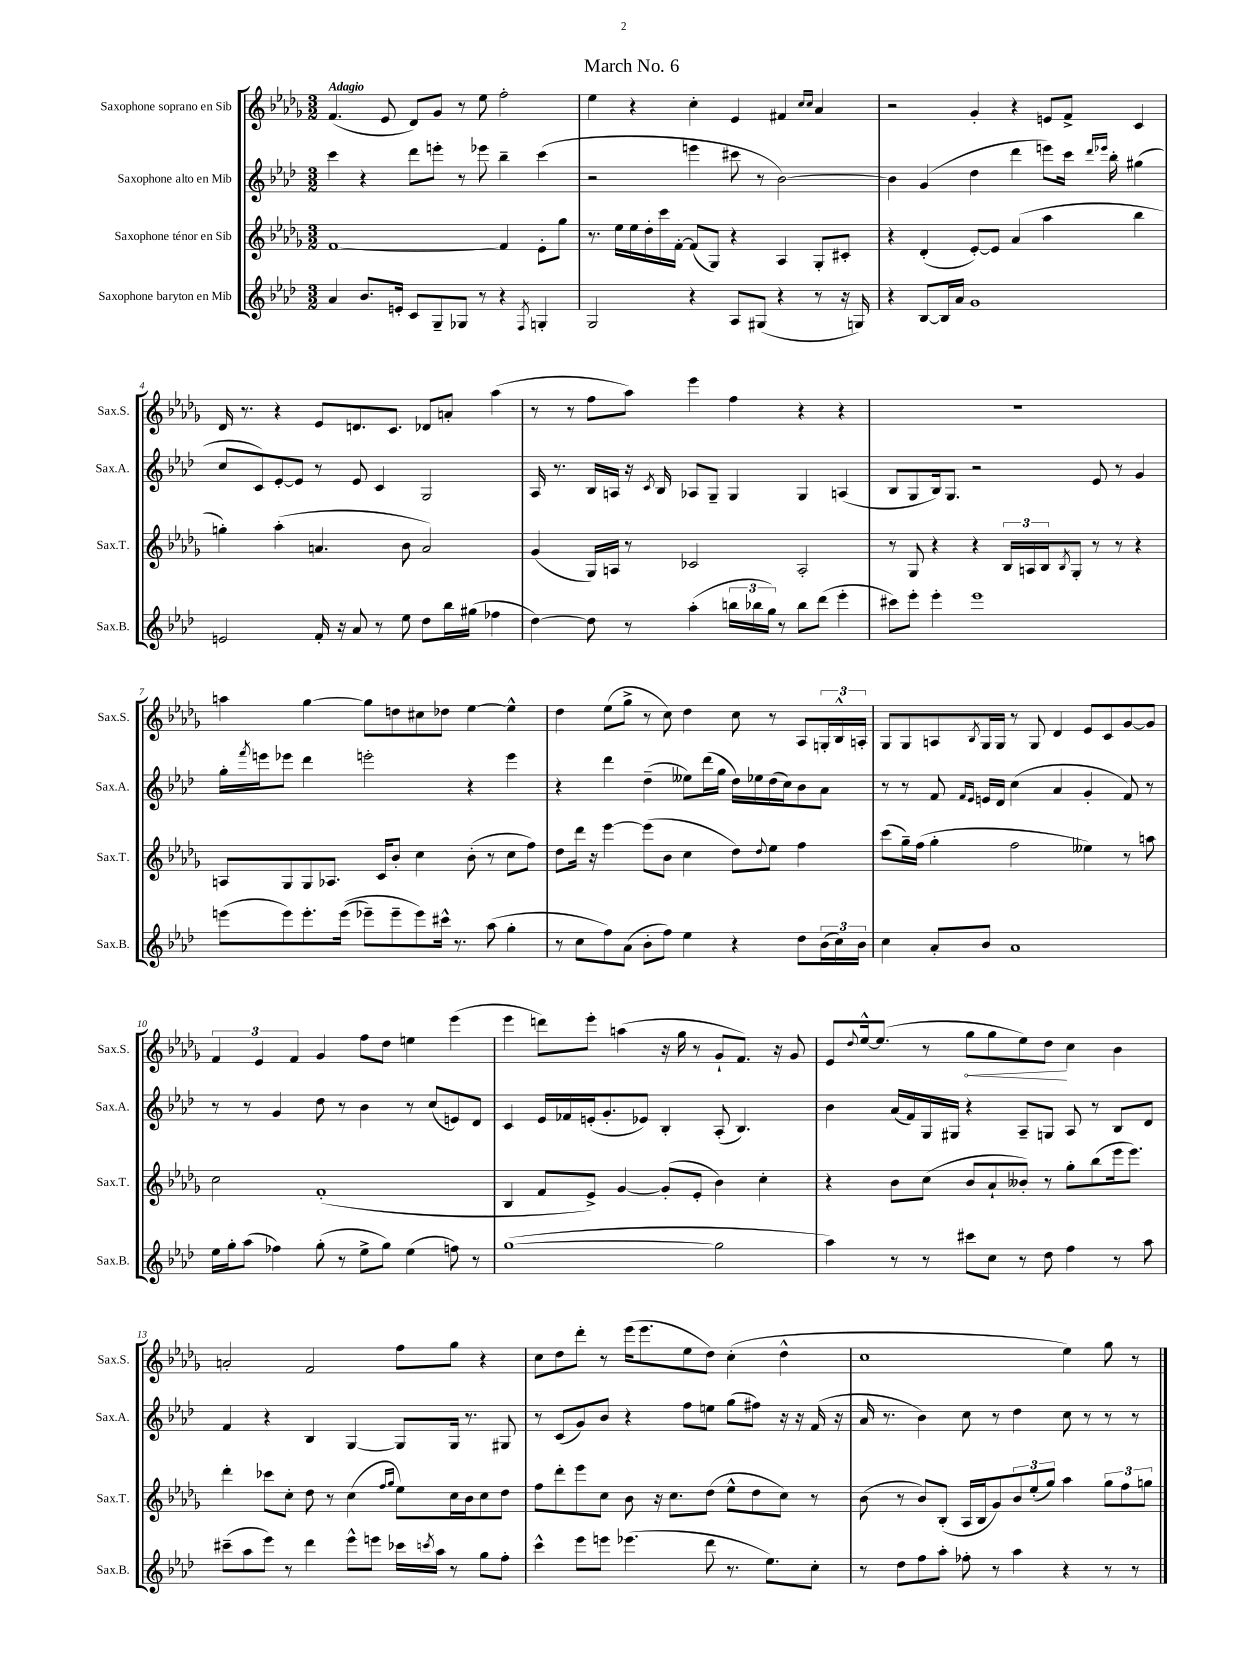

**kern	**kern	**kern	**kern
*staff4	*staff3	*staff2	*staff1
*clefG2	*clefG2	*clefG2	*clefG2
*k[b-e-a-d-]	*k[b-e-a-d-g-]	*k[b-e-a-d-]	*k[b-e-a-d-g-]
*M3/2	*M3/2	*M3/2	*M3/2
4a-	[1f	4ccc	(4.f
8.b-	.	4r	.
.	.	.	8e-
16e'	.	.	.
8c	.	8ddd-	8d-)
8G~	.	8eee'	8g-
8G-	.	8r	8r
8r	.	8eee-	8ee-
4r	4f]	4bb-~	2ff'
8qF	.	.	.
4G'	8e-'	(4ccc	.
.	8gg-	.	.
=	=	=	=
2G	8.r	2r	4ee-
.	16ee-	.	.
.	16ee-	.	4r
.	16dd-'	.	.
.	16ccc	.	.
.	[16f'	.	.
4r	(8f]	4eee	4cc'
.	8G-)	.	.
8A-	4r	8ccc#	4e-
(8G#	.	8r	.
4r	4A-	[2b-)	4f#
.	.	.	16qqcc
.	.	.	16qqcc
8r	8G-'	.	4a-
16r	8c#'	.	.
16G)	.	.	.
=	=	=	=
4r	4r	4b-]	2r
[8B-	(4d-'	(4g	.
16B-]	.	.	.
16a-	.	.	.
1g	[8e-')	4dd-	4g-'
.	8e-]	.	.
.	(4a-	4ddd-	4r
.	4aa-	8eee)	8e
.	.	16ccc	8f^
.	.	16qqddd-	.
.	.	16qqeee-	.
.	.	16bb-'	.
.	4bb-	(4gg#	4c
=	=	=	=
2e	4gg')	8cc	16d-
.	.	.	8.r
.	.	8c)	.
.	(4aa-'	[8e-'	4r
.	.	8e-]	.
16f'	4.a	8r	8e-
16r	.	.	.
8a-	.	8e-	8.d
8r	.	4c	.
.	.	.	8.c
8ee-	8b-	.	.
8dd-	2a)	2G	8d-
16bb-	.	.	8a'
(16gg#	.	.	.
4ff-	.	.	(4aa-
=	=	=	=
[4dd-)	(4g-	16A-	8r
.	.	8.r	.
.	.	.	8r
8dd-]	16G-)	16B-	8ff
.	16A	16A	.
8r	8r	16r	8aa-)
.	.	8qc	.
.	.	16B-	.
(4aa-'	2c-	8A-	4eee-
.	.	8G~	.
24bb	.	4G	4ff
24bb-	.	.	.
24gg)	.	.	.
8r	.	.	.
8bb-	2A'	4G	4r
(8ddd-	.	.	.
4eee-'	.	(4A	4r
=	=	=	=
8ccc#)	8r	8B-	1.r
8eee-'	8G-	8G	.
4eee-'	4r	16B-)	.
.	.	8.G	.
1eee-	4r	2r	.
.	24B-	.	.
.	24A	.	.
.	24B-	.	.
.	8qB-	.	.
.	8G-'	.	.
.	8r	8e-	.
.	8r	8r	.
.	4r	4g	.
=	=	=	=
(8eee	8A	16gg'	4aa
.	.	8qfff	.
.	.	16eee	.
8eee)	8G-	8eee-	.
8.eee'	8G-	4ddd-	[4gg-
.	8.A-	.	.
&((16eee	.	.	.
8eee-~)	.	2eee'	8gg-]
.	16c	.	.
8eee-~	8b-'	.	8dd
8eee-&)	4cc	.	8cc#
16ccc#^^	.	.	8dd-
8.r	.	.	.
.	(8b-'	4r	[4ee-
(8aa-	8r	.	.
4gg'	8cc	4eee	4ee-^^]
.	8ff)	.	.
=	=	=	=
8r	8dd-	4r	4dd-
8cc	16ddd-	.	.
.	16r	.	.
8ff)	[4eee-	4ddd-	(8ee-
(8a-	.	.	8gg-^
8b-'	(8eee-]	(4dd-~	8r
8ff)	8b-	.	8cc)
4ee-	4cc	8ee--)	4dd-
.	.	(16ddd-	.
.	.	16gg	.
4r	8dd-)	16dd-)	8cc
.	.	16ee-	.
.	8qqdd-	.	.
.	8ee-	(16dd-	8r
.	.	16cc)	.
8dd-	4ff	8b-	8A-
(24b-	.	8a-	24G'
24cc)	.	.	24B-^^
24b-	.	.	24A'
=	=	=	=
4cc	(8ccc	8r	8G-
.	16gg-~)	8r	8G-
.	(16ff	.	.
8a-'	4gg-'	8f	8A
.	.	16qqf	.
.	.	16qqe-	8qB-
8b-	.	16e	16G-
.	.	16d-	16G-
1a-	2ff	(4cc	8r
.	.	.	8G-
.	.	4a-	4d-
.	4ee--)	4g'	8e-
.	.	.	8c
.	8r	8f)	[8g-
.	8aa	8r	8g-]
=	=	=	=
16ee-	2cc	8r	6f
16gg'	.	.	.
(8aa-	.	8r	.
.	.	.	6e-
4ff-)	.	4g	.
.	.	.	6f
(8gg'	(1f'	8dd-	4g-
8r	.	8r	.
8ee-^	.	4b-	8ff
8gg)	.	.	8dd-
(4ee-	.	8r	4ee
.	.	(8cc	.
8ff)	.	8e)	(4eee-
8r	.	8d-	.
=	=	=	=
([1gg	4B-	4c	4eee-
.	8f	16e-	8ddd)
.	.	16f-	.
.	8e-^)	(16e'	8eee-'
.	.	8.g'	.
.	[4g-	.	(4aa
.	.	8e-)	.
.	(8g-']	4B-'	16r
.	.	.	16gg-
.	8e-'	.	8r
2gg]	4b-)	(8A-'	8g-`
.	.	4.B-)	8.f)
.	4cc'	.	.
.	.	.	16r
.	.	.	8g-
=	=	=	=
4aa-)	4r	4b-	8e-
.	.	.	8qqdd-
.	.	.	[16ee-^^
.	.	.	(8.ee-]
8r	8b-	(16a-	.
.	.	16f)	.
8r	(8cc	16G	8r
.	.	16G#	.
8ccc#	8b-	4r	8gg-
8cc	8a-`	.	8gg-
8r	8b--')	8A-~	8ee-)
8dd-	8r	8G	8dd-
4ff	8gg-'	8A-	4cc
.	(8bb-	8r	.
8r	16eee-	8B-	4b-
.	8.eee-)	.	.
8aa-	.	8d-	.
=	=	=	=
(8ccc#~	4ddd-'	4f	2a'
8aa-	.	.	.
8eee-)	8ccc-	4r	.
8r	8cc'	.	.
4ddd-	8dd-	4B-	2f
.	8r	.	.
8eee-^^	(4cc	[4G	.
8eee	.	.	.
.	16qqff	.	.
.	16qqgg-	.	.
16ccc-	8ee-)	8G]	8ff
8qccc	.	.	.
16aa-	.	.	.
8r	16cc	16G	8gg-
.	16b-	8.r	.
8gg	8cc	.	4r
8ff'	8dd-	8G#	.
=	=	=	=
4ccc^^	8ff	8r	8cc
.	8ddd-'	(8c	8dd-
8eee-	8eee-	8g)	8ddd-'
8eee	8cc	8b-	8r
(4.eee-	8b-	4r	(16eee-
.	.	.	8.eee-
.	16r	.	.
.	8.cc	.	.
.	.	8ff	8ee-
8ddd-	(8dd-	8ee	8dd-)
8.r	8ee-^^	(8gg	(4cc'
.	8dd-	8ff#)	.
8.ee-)	.	.	.
.	8cc)	16r	4dd-^^
.	.	16r	.
8cc'	8r	(16f	.
.	.	16r	.
=	=	=	=
8r	(8b-	16a-	1cc
.	.	8.r	.
8dd-	8r	.	.
8ff	8b-)	4b-)	.
8aa-'	(8B-'	.	.
8ff-'	16A-	8cc	.
.	16B-	.	.
8r	8g-)	8r	.
4aa-	12b-	4dd-	.
.	(12ee-'	.	.
.	12gg-)	.	.
4r	4aa-	8cc	4ee-)
.	.	8r	.
8r	12gg-	8r	8gg-
.	12ff	.	.
8r	.	8r	8r
.	12gg	.	.
==	==	==	==
*-	*-	*-	*-
